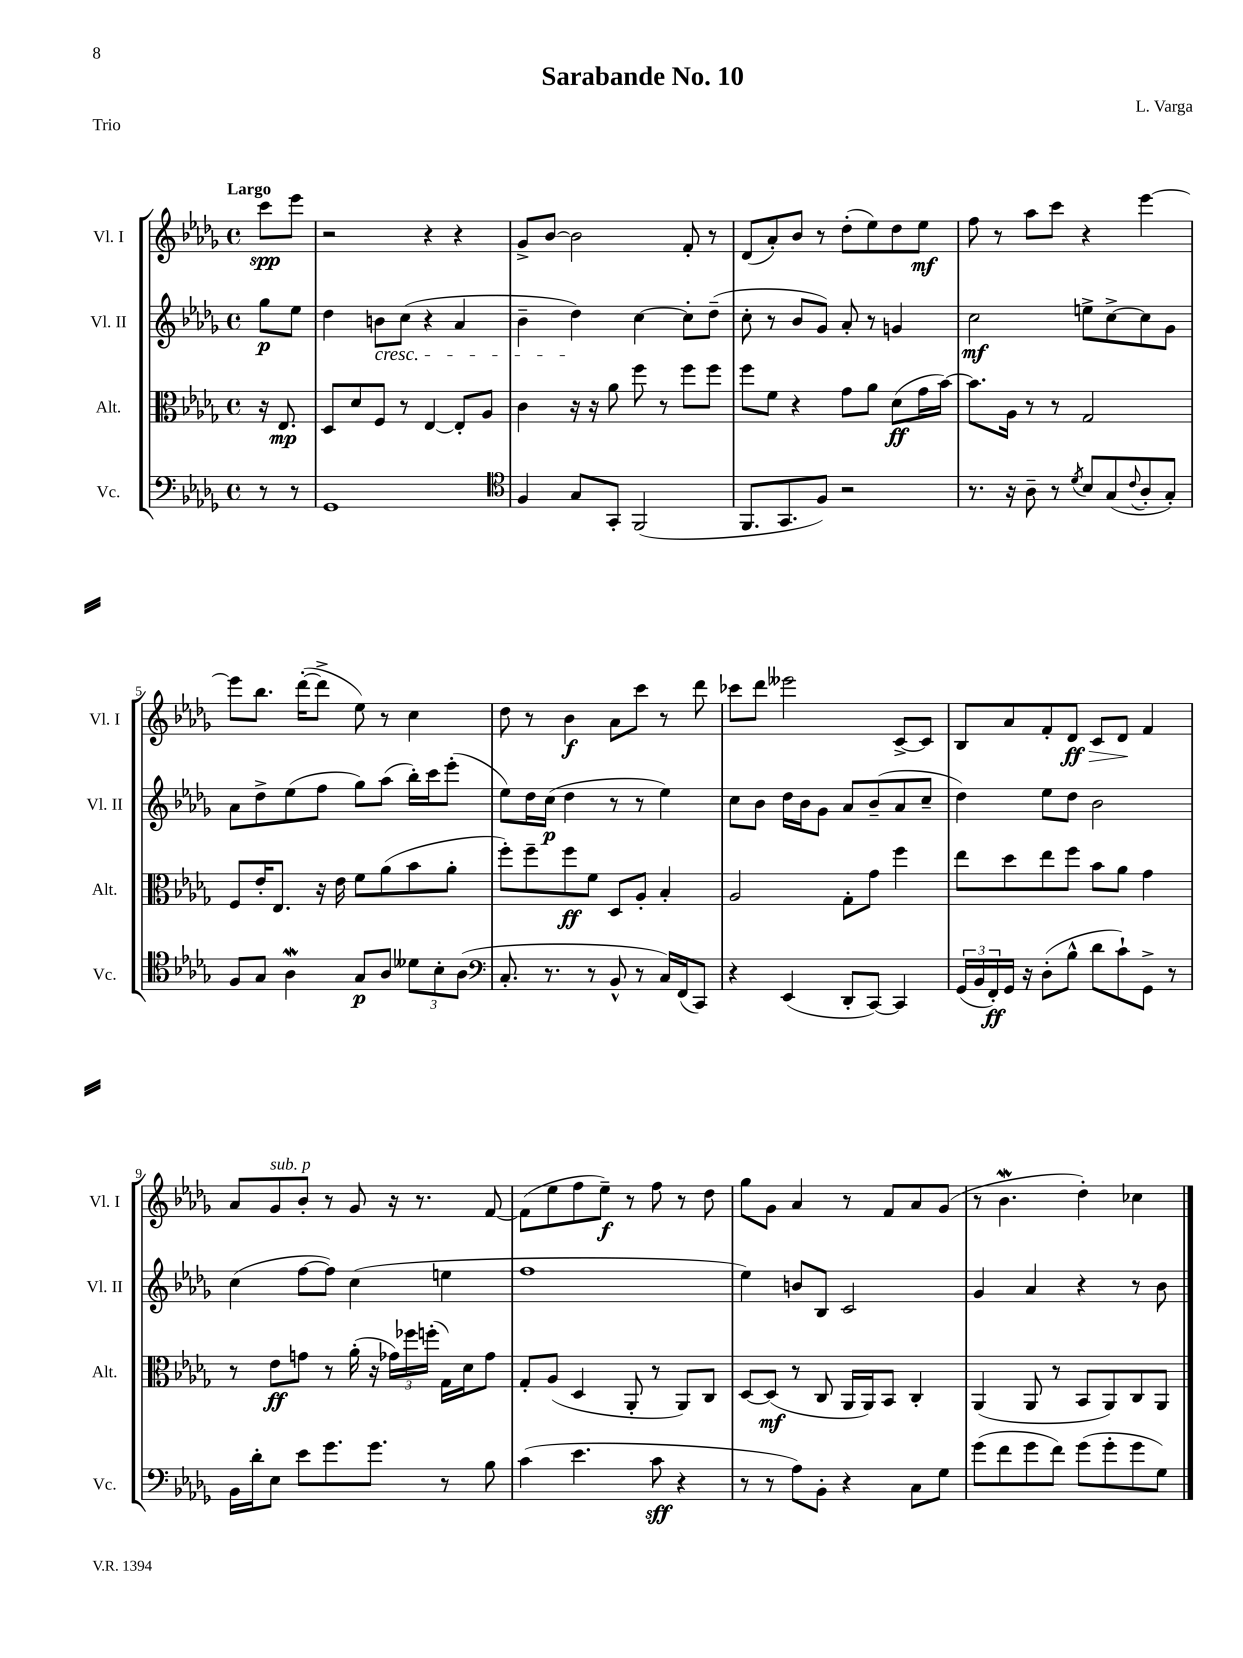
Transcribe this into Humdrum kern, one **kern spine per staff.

**kern	**dynam	**kern	**dynam	**kern	**dynam	**kern	**dynam
*part4	*part4	*part3	*part3	*part2	*part2	*part1	*part1
*staff4	*staff4	*staff3	*staff3	*staff2	*staff2	*staff1	*staff1
*I"Vc.	*	*I"Alt.	*	*I"Vl. II	*	*I"Vl. I	*
*I'Vc.	*	*I'Alt.	*	*I'Vl. II	*	*I'Vl. I	*
*clefF4	*	*clefC3	*	*clefG2	*	*clefG2	*
*k[b-e-a-d-g-]	*	*k[b-e-a-d-g-]	*	*k[b-e-a-d-g-]	*	*k[b-e-a-d-g-]	*
*M4/4	*	*M4/4	*	*M4/4	*	*M4/4	*
*met(c)	*	*met(c)	*	*met(c)	*	*met(c)	*
=	=	=	=	=	=	=	=
!	!	!	!	!	!	!LO:TX:a:B:t=Largo	!
8r	.	16r	.	8gg-\L	p	8ccc\L	spp
.	.	8.E-/	mp	.	.	.	.
8r	.	.	.	8ee-\J	.	8eee-\J	.
=1	=1	=1	=1	=1	=1	=1	=1
1GG-	.	8D-/L	.	4dd-\	.	2r	.
.	.	8d-/	.	.	.	.	.
!	!	!	!	!LO:TX:b:i:t=cresc.	!	!	!
.	.	8F/J	.	8bn\L	.	.	.
.	.	8r	.	(8cc\J	.	.	.
.	.	[4E-/	.	4r	.	4r	.
.	.	8E-'/L]	.	4a-/	.	4r	.
.	.	8A-/J	.	.	.	.	.
=2	=2	=2	=2	=2	=2	=2	=2
*clefC4	*	*	*	*	*	*	*
4F/	.	4c\	.	4b-~\	.	8g-^/L	.
.	.	.	.	.	.	[8b-/J	.
8G-/L	.	16r	.	4dd-\)	.	2b-\]	.
.	.	16r	.	.	.	.	.
8GG-'/J	.	8a-\	.	.	.	.	.
(2FF/	.	8ff\	.	[4cc\	.	.	.
.	.	8r	.	.	.	.	.
.	.	8ff\L	.	8cc'\L]	.	8f'/	.
.	.	8ff\J	.	(8dd-~\J	.	8r	.
=3	=3	=3	=3	=3	=3	=3	=3
8.FF/L	.	8ff\L	.	8cc'\	.	(8d-/L	.
.	.	8f\J	.	8r	.	8a-'/)	.
8.GG-/	.	.	.	.	.	.	.
.	.	4r	.	8b-/L	.	8b-/J	.
8F/J)	.	.	.	8g-/J)	.	8r	.
2r	.	8g-\L	.	8a-'/	.	(8dd-'\L	.
.	.	8a-\J	.	8r	.	8ee-\)	.
.	.	(8d-\L	ff	4gn/	.	8dd-\	.
.	.	16g-\L	.	.	.	8ee-\J	mf
.	.	[16b-\JJ)	.	.	.	.	.
=4	=4	=4	=4	=4	=4	=4	=4
8.r	.	8.b-\L]	.	2cc\	mf	8ff\	.
.	.	.	.	.	.	8r	.
16r	.	16A-\Jk	.	.	.	.	.
8A-~\	.	8r	.	.	.	8aa-\L	.
8r	.	8r	.	.	.	8ccc\J	.
8qd-/	.	.	.	.	.	.	.
8B-/L	.	2G-/	.	8een^\L	.	4r	.
(8G-/	.	.	.	[8cc^\	.	.	.
8qqc/	.	.	.	.	.	.	.
8A-'/	.	.	.	8cc\]	.	[4eee-\	.
8G-'/J)	.	.	.	8g-\J	.	.	.
!!LO:LB:g=z
=5	=5	=5	=5	=5	=5	=5	=5
8F/L	.	8F/L	.	8a-\L	.	8eee-\L]	.
8G-/J	.	16e-'/K	.	8dd-^\	.	8.bb-\J	.
.	.	8.E-/J	.	.	.	.	.
4A-W\	.	.	.	(8ee-\	.	.	.
.	.	.	.	.	.	([16ddd-'\KL	.
.	.	16r	.	8ff\J	.	8ddd-^\J]	.
.	.	16e-\	.	.	.	.	.
8G-/L	p	8f\L	.	8gg-\L)	.	8ee-\)	.
8A-/J	.	(8a-\	.	(8aa-\J	.	8r	.
12d--X\L	.	8b-\	.	16bb-'\LL)	.	4cc\	.
.	.	.	.	16ccc\J	.	.	.
12B-'\	.	.	.	.	.	.	.
.	.	8a-'\J	.	(8eee-'\J	.	.	.
(12A-\J	.	.	.	.	.	.	.
=6	=6	=6	=6	=6	=6	=6	=6
*clefF4	*	*	*	*	*	*	*
8.C'/	.	8ff'\L)	.	8ee-\L)	.	8dd-\	.
.	.	8ff~\	.	16dd-\L	.	8r	.
8.r	.	.	.	(16cc\JJ	p	.	.
.	.	8ff\	ff	4dd-\	.	4b-\	f
8r	.	8f\J	.	.	.	.	.
8BB-^^/	.	8D-/L	.	8r	.	8a-\L	.
8r	.	8A-'/J	.	8r	.	8ccc\J	.
16C/LL)	.	4B-'/	.	4ee-\)	.	8r	.
(16FF/J	.	.	.	.	.	.	.
8CC/J)	.	.	.	.	.	8ddd-\	.
=7	=7	=7	=7	=7	=7	=7	=7
4r	.	2A-/	.	8cc\L	.	8ccc-X\L	.
.	.	.	.	8b-\J	.	8ddd-\J	.
(4EE-/	.	.	.	16dd-\LL	.	2eee--X\	.
.	.	.	.	16b-\J	.	.	.
.	.	.	.	8g-\J	.	.	.
8DD-'/L	.	8G-'\L	.	8a-/L	.	.	.
[8CC/J)	.	8g-\J	.	(8b-~/	.	.	.
4CC/]	.	4ff\	.	8a-/	.	[8c^/L	.
.	.	.	.	8cc~/J	.	8c/J]	.
=8	=8	=8	=8	=8	=8	=8	=8
(24GG-/LL	.	8ee-\L	.	4dd-\)	.	8B-/L	.
24BB-/	.	.	.	.	.	.	.
24FF'/)	ff	.	.	.	.	.	.
16GG-/JJ	.	8dd-\	.	.	.	8a-/	.
16r	.	.	.	.	.	.	.
(8D-'\L	.	8ee-\	.	8ee-\L	.	8f'/	.
!	!	!	!	!	!	!	!LO:HP:b
8B-^^\J	.	8ff\J	.	8dd-\J	.	8d-/J	> ff
8d-\L	.	8b-\L	.	2b-\	.	8c/L	.
8c`\)	.	8a-\J	.	.	.	8d-/J	.
8GG-^\J	.	4g-\	.	.	.	4f/	]
8r	.	.	.	.	.	.	.
!!LO:LB:g=z
=9	=9	=9	=9	=9	=9	=9	=9
16BB-\LL	.	8r	.	(4cc\	.	8a-/L	.
16d-'\J	.	.	.	.	.	.	.
!	!	!	!	!	!	!LO:TX:a:i:t=sub. p	!
8E-\J	.	8e-\L	ff	.	.	8g-/	.
8e-\L	.	8gn\J	.	[8ff\L	.	8b-'/J	.
8.g-\	.	8r	.	8ff\J])	.	8r	.
.	.	(16a-'\	.	(4cc\	.	8g-/	.
8.g-\J	.	16r	.	.	.	.	.
.	.	24g-X\LL)	.	.	.	16r	.
.	.	24ff-X\	.	.	.	.	.
.	.	.	.	.	.	8.r	.
.	.	(24ffn'\JJ	.	.	.	.	.
8r	.	16G-\LL)	.	4een\	.	.	.
.	.	16d-\J	.	.	.	.	.
8B-\	.	8g-\J	.	.	.	[8f/	.
=10	=10	=10	=10	=10	=10	=10	=10
(4c\	.	8G-'/L	.	1ff	.	(8f\L]	.
.	.	(8A-/J	.	.	.	8ee-\	.
4.e-\	.	4D-/	.	.	.	8ff\	.
.	.	.	.	.	.	8ee-~\J)	f
.	.	8AA-'/	.	.	.	8r	.
8c\	sff	8r	.	.	.	8ff\	.
4r	.	8AA-/L)	.	.	.	8r	.
.	.	8C/J	.	.	.	8dd-\	.
=11	=11	=11	=11	=11	=11	=11	=11
8r	.	[8D-/L	.	4ee-\)	.	8gg-\L	.
8r	.	(8D-/J]	mf	.	.	8g-\J	.
8A-\L)	.	8r	.	8bn/L	.	4a-/	.
8BB-'\J	.	8C/	.	8B-/J	.	.	.
4r	.	16AA-/LL	.	2c/	.	8r	.
.	.	16AA-/J)	.	.	.	.	.
.	.	8BB-/J	.	.	.	8f/L	.
8C\L	.	4C'/	.	.	.	8a-/	.
8G-\J	.	.	.	.	.	(8g-/J	.
=12	=12	=12	=12	=12	=12	=12	=12
(8g-\L	.	(4AA-/	.	4g-/	.	8r	.
8f\	.	.	.	.	.	4.b-W\	.
8g-\	.	8AA-/	.	4a-/	.	.	.
8f\J)	.	8r	.	.	.	.	.
(8g-\L	.	8BB-/L	.	4r	.	4dd-'\)	.
8g-'\	.	8AA-/)	.	.	.	.	.
8g-\	.	8C/	.	8r	.	4cc-X\	.
8G-\J)	.	8AA-/J	.	8b-\	.	.	.
==	==	==	==	==	==	==	==
*-	*-	*-	*-	*-	*-	*-	*-
